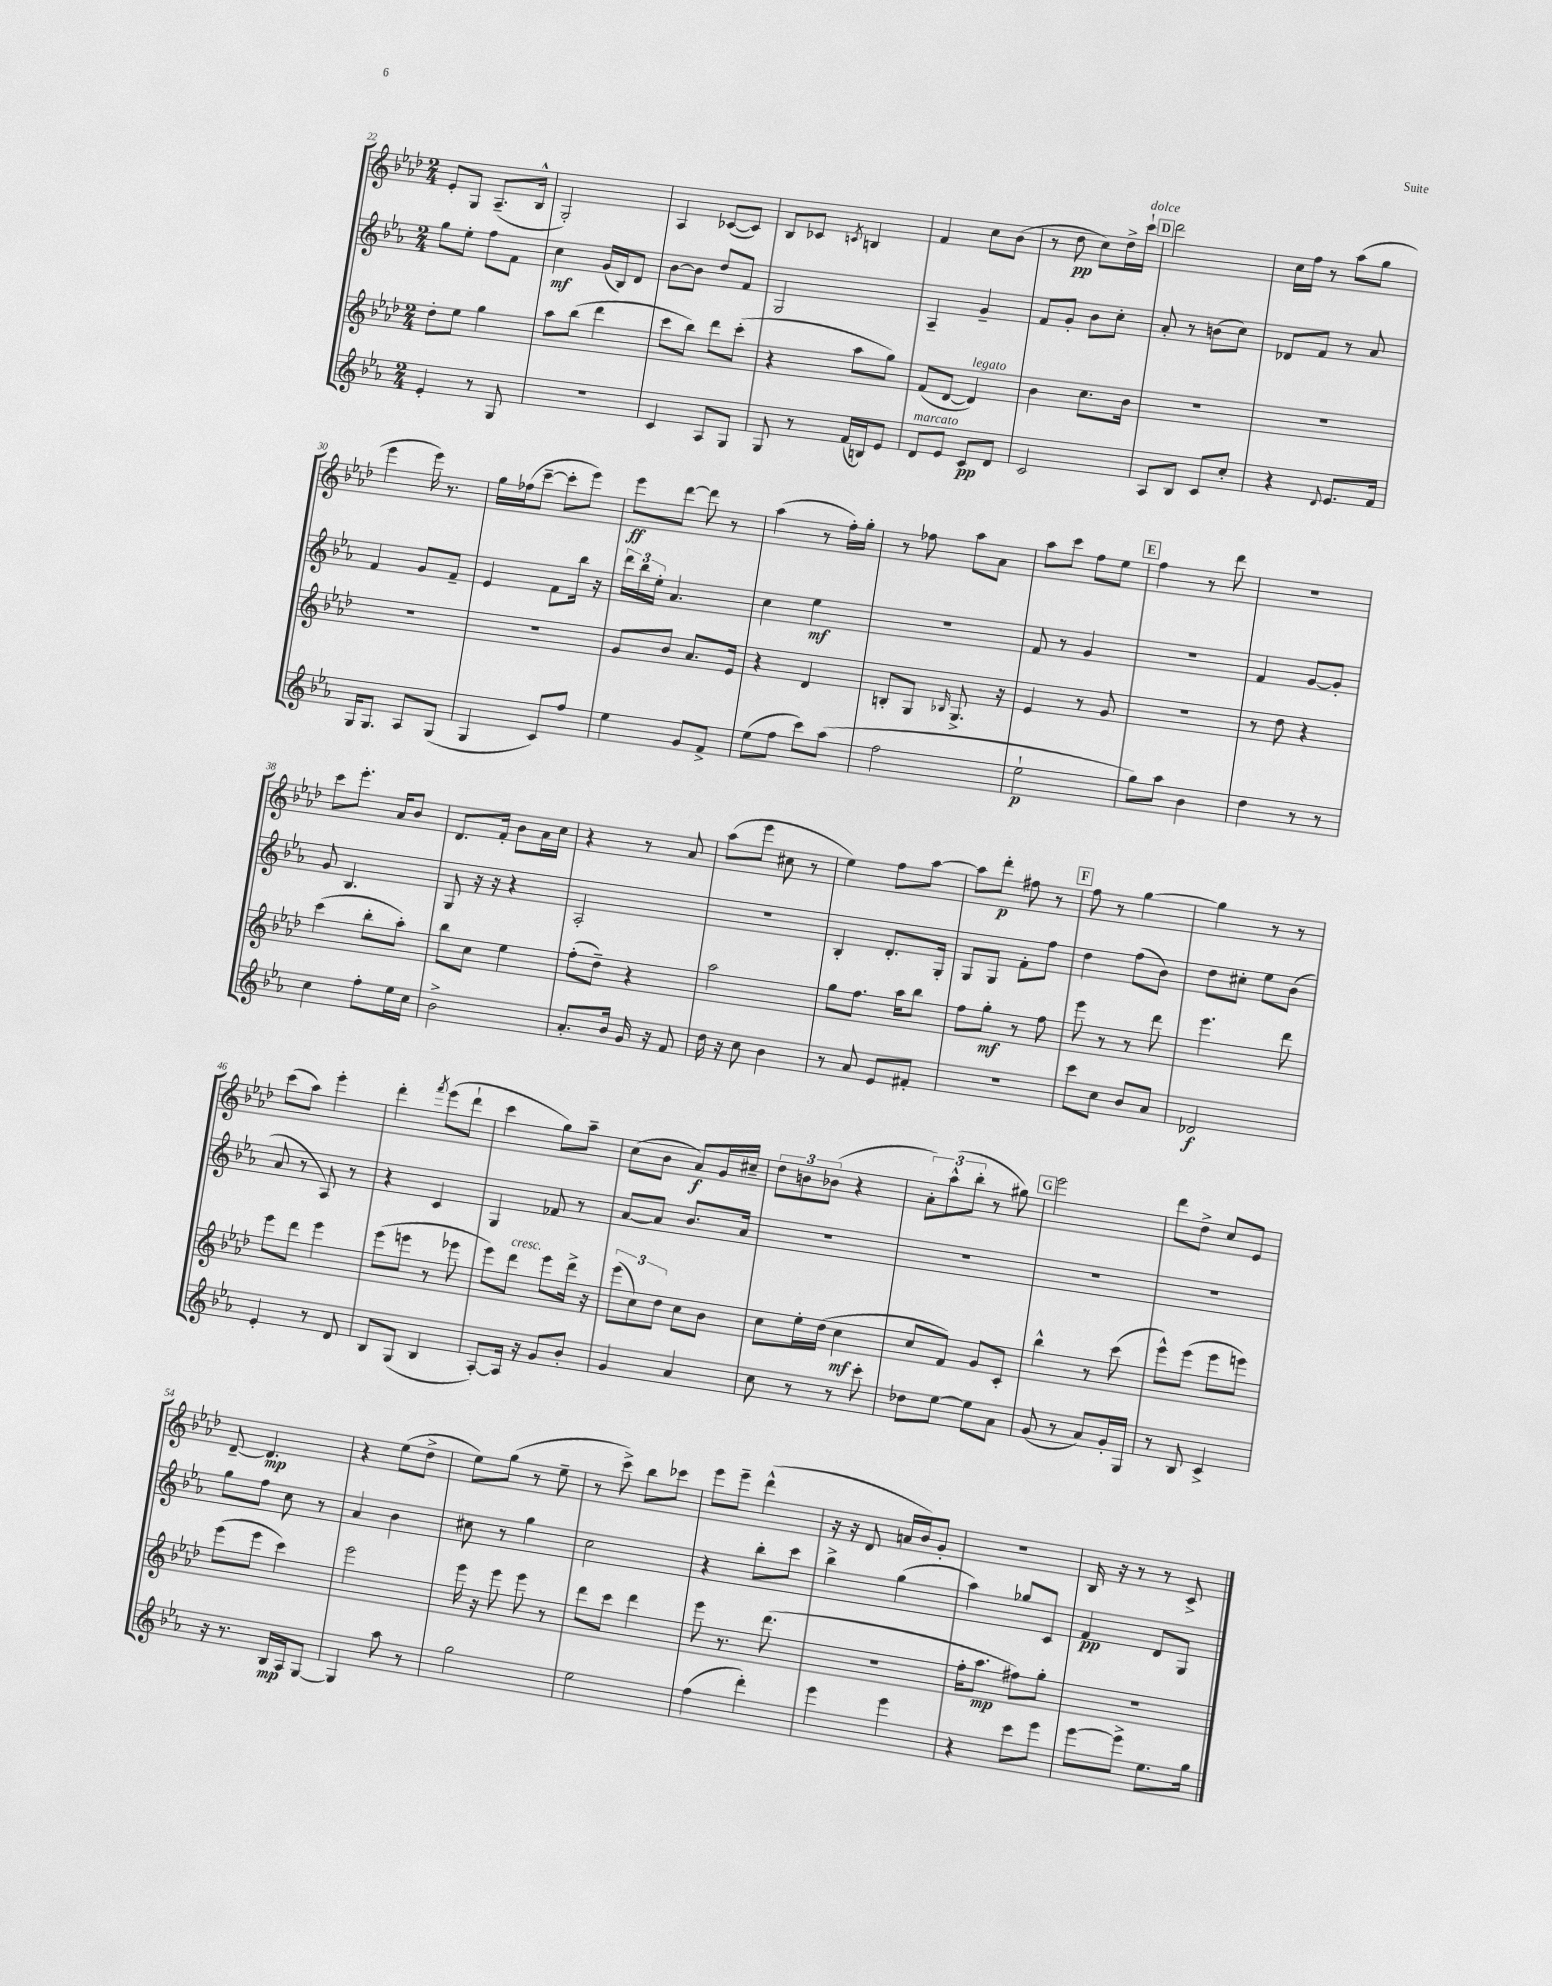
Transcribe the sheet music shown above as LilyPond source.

<<
\new StaffGroup <<
\new Staff = "s0" {
    \clef treble \key aes \major \numericTimeSignature \time 2/4
    ees'8-. g8 aes8.--( bes16-^ |
    g2-.) |
    aes4 ces'8~( ces'8) |
    bes8 ces'8 \acciaccatura { c'8 } b4 |
    f'4 c''8 bes'8( |
    r8 des''8\pp c''8) des''16-> c'''16-!^\markup { \italic "dolce" } |
    \mark \markup { \box "D" } des'''2 |
    c''16 f''16 r8 aes''8( g''8 |
    ees'''4 ees'''16) r8. |
    g''16 fes''16( c'''8~-- c'''8-. ees'''8) |
    ees'''8\ff des'''8~ des'''8 r8 |
    aes''4( r8 f''16-.) g''16-. |
    r8 fes''8 aes''8 aes'8 |
    aes''8 c'''8 f''8 ees''8 |
    \mark \markup { \box "E" } f''4 r8 des'''8 |
    R2 |
    c'''8 ees'''8.-. aes'16 bes'8 |
    des'8. f'16-. bes'8 aes'16 c''16 |
    r4 r8 aes'8 |
    aes''8( ees'''8 cis''8 r8 |
    ees''4) f''8 aes''8~ |
    aes''8 des'''8-.\p fis''8 r8 |
    \mark \markup { \box "F" } f''8 r8 g''4~ |
    g''4 r8 r8 |
    c'''8( aes''8) ees'''4-. |
    des'''4-. \acciaccatura { f'''8 } ees'''8( des'''8-! |
    c'''4 g''8) aes''8-- |
    c''8( bes'8 aes'8\f) g'16 cis''16-- |
    \tuplet 3/2 { des''8 b'8 bes'8( } r4 |
    \tuplet 3/2 { aes'8-.) aes''8-^( bes''8-. } r8 gis''8) |
    \mark \markup { \box "G" } ees'''2 |
    des'''8 des''8-> c''8 ees'8 |
    des'8~-- des'4.\mp |
    r4 ees''8( des''8-> |
    ees''8) g''8( r8 ees''8-- |
    r8 c'''8->) bes''8 ces'''8 |
    ees'''8 ees'''8-- des'''4-^( |
    r16 r16 des'8 a'16 bes'16) g'8-. |
    r2 |
    bes16 r16 r8 r8 c'8-> \bar "|." |
}
\new Staff = "s1" {
    \clef treble \key ees \major \numericTimeSignature \time 2/4
    g''8 ees''8-. f''8 f'8 |
    c''4\mf g'16( bes16) d'8 |
    bes'8~ bes'8 d''8 f'8 |
    g2 |
    aes4-- g'4-- |
    f'8 g'8-. bes'8 c''8-. |
    \mark \markup { \box "D" } aes'8-. r8 b'8( c''8) |
    des'8 f'8 r8 aes'8 |
    f'4 g'8 f'8-- |
    ees'4 f'8 bes''16 r16 |
    \tuplet 3/2 { d'''16 bes''16 ees''16-. } aes'4. |
    c''4 ees''4\mf |
    R2 |
    f'8 r8 g'4 |
    \mark \markup { \box "E" } r2 |
    f'4 g'8~ g'8-. |
    g'8 bes4. |
    g8 r16 r16 r4 |
    aes2-. |
    R2 |
    bes4-. d'8.-. g16-. |
    g8 g8 f'8-. f''8 |
    \mark \markup { \box "F" } d''4 f''8( bes'8) |
    d''8 cis''8-. ees''8 bes'8( |
    aes'8 r8 aes8) r8 |
    r4 c'4 |
    g4 fes'8 r8 |
    aes'8~ aes'8 bes'8. aes'16 |
    R2 |
    R2 |
    \mark \markup { \box "G" } R2 |
    R2 |
    g''8 f''8 c''8 r8 |
    aes'4 bes'4 |
    cis''8 r8 g''4 |
    c''2 |
    r4 bes''8-. c'''8 |
    bes''4-> g''4( |
    aes''4) ges''8 c'8 |
    f'4\pp d'8 g8 \bar "|." |
}
\new Staff = "s2" {
    \clef treble \key aes \major \numericTimeSignature \time 2/4
    des''8-. ees''8 g''4 |
    aes''8 bes''8( des'''4 |
    c'''8 bes''8) des'''8 c'''8-.( |
    r4 aes''8 g''8) |
    f'8( des'8~ des'4^\markup { \italic "legato" }) |
    bes'4 c''8. bes'16 |
    \mark \markup { \box "D" } R2 |
    R2 |
    R2 |
    R2 |
    g'8 bes'8 aes'8. ees'16 |
    r4 des'4 |
    b8-. g8 \grace { bes16 } g8.-> r16 |
    ees'4 r8 g'8 |
    \mark \markup { \box "E" } r2 |
    r8 des''8 r4 |
    c'''4( bes''8-. aes''8-.) |
    bes''8 c''8 ees''4 |
    f''8-.( des''8--) r4 |
    aes''2 |
    g''8 f''8. aes''16 bes''8 |
    f''8 g''8-.\mf r8 f''8 |
    \mark \markup { \box "F" } ees'''8 r8 r8 des'''8 |
    ees'''4. des'''8 |
    ees'''8 des'''8 ees'''4 |
    ees'''8( e'''8 r8 ees'''8 |
    ees'''8) des'''8^\markup { \italic "cresc." } ees'''8 des'''16-> r16 |
    \tuplet 3/2 { ees'''8( c''8) des''8 } c''8 bes'8 |
    c''8 ees''16-. des''16( c''4\mf |
    c''8 f'8) g'8 c'8-. |
    \mark \markup { \box "G" } bes''4-^ r8 c'''8( |
    ees'''8-^) ees'''8( ees'''8 e'''8) |
    ees'''8( ees'''8 c'''4) |
    ees'''2 |
    ees'''16 r16 ees'''8 ees'''8 r8 |
    des'''8 c'''8 des'''4 |
    ees'''8 r8. des'''8.( |
    r2 |
    f''16-. aes''8.\mp fis''8) g''8-. |
    R2 \bar "|." |
}
\new Staff = "s3" {
    \clef treble \key ees \major \numericTimeSignature \time 2/4
    ees'4-. r8 g8 |
    r2 |
    c'4 aes8 g8 |
    g8 r8 f'16( b16) ees'8 |
    d'8^\markup { \italic "marcato" } ees'8 c'8\pp d'8 |
    c'2 |
    \mark \markup { \box "D" } aes8 bes8 c'8 c''8-. |
    r4 \appoggiatura { d'8 } ees'8. f'16 |
    g16 g8. aes8 g8( |
    g4 c'8) f''8 |
    ees''4 g'8 f'8-> |
    ees''8( f''8 c'''8) aes''8( |
    f''2 |
    ees''2-!\p |
    \mark \markup { \box "E" } g''8) aes''8 bes'4 |
    d''4 r8 r8 |
    c''4 f''8-. ees''16 c''16 |
    bes'2-> |
    aes'8.-. bes'16 g'16 r16 f'8 |
    d''16 r16 c''8 bes'4 |
    r8 aes'8 ees'8 fis'8-. |
    R2 |
    \mark \markup { \box "F" } c'''8 c''8 bes'8 aes'8 |
    des'2\f |
    ees'4-. r8 d'8 |
    bes8 g8( bes4 |
    aes8~-.) aes16 r16 g'8 bes'8-. |
    g'4 aes'4 |
    c''8 r8 r8 c'''8-. |
    des''8 ees''8~ ees''8 aes'8 |
    \mark \markup { \box "G" } g'8( r8 aes'8) g'16-. g16 |
    r8 bes8 c'4-> |
    r16 r8. bes16\mp aes16 g8~ |
    g4 aes''8 r8 |
    g''2 |
    ees''2 |
    f''4( d'''4-.) |
    ees'''4 ees'''4 |
    r4 c'''8 ees'''8 |
    ees'''8~ ees'''8-> ees''8. g''16 \bar "|." |
}
>>
>>
\layout { \context { \Score currentBarNumber = #22 } }
